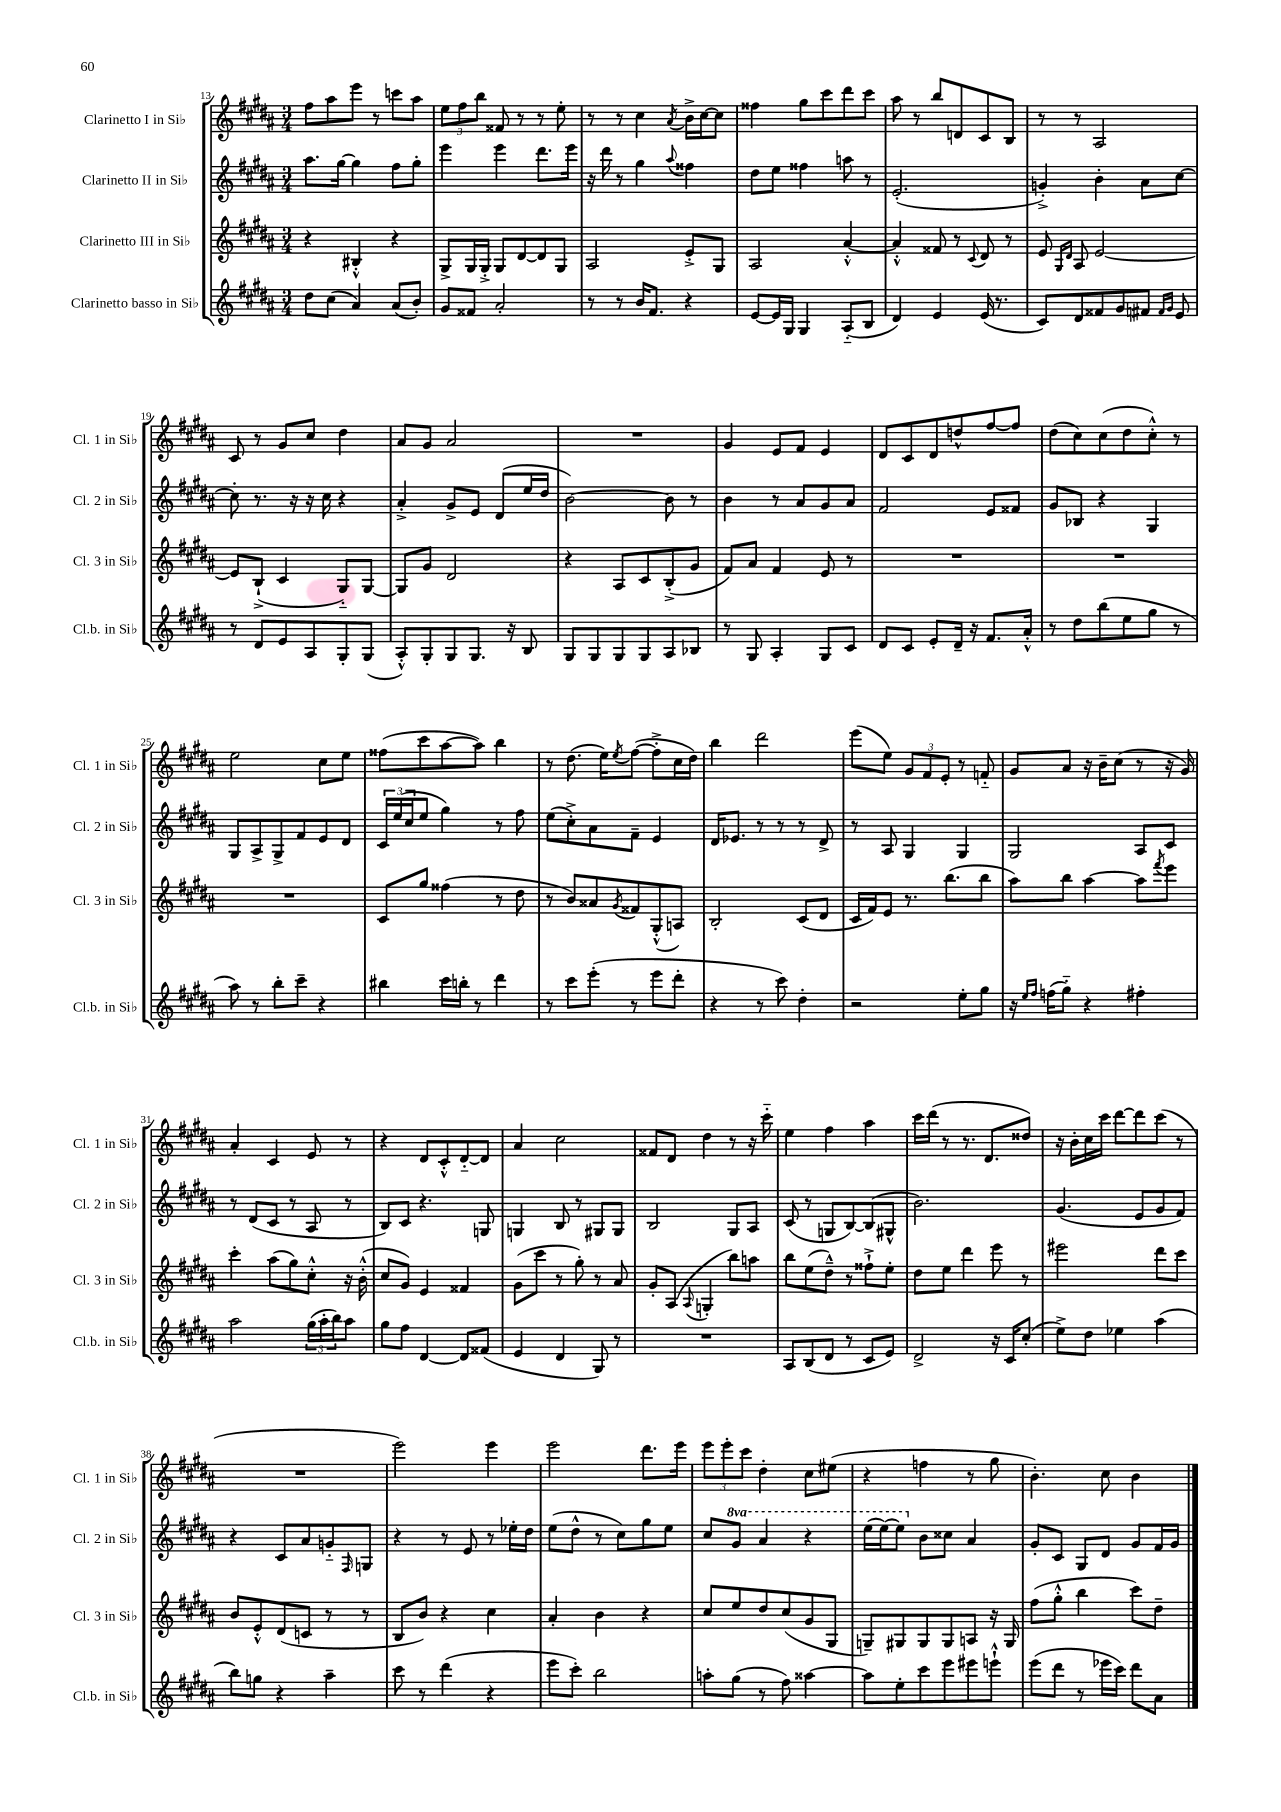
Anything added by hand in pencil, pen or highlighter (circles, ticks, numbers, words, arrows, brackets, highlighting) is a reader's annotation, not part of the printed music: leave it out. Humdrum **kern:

**kern	**kern	**kern	**kern
*staff4	*staff3	*staff2	*staff1
*clefG2	*clefG2	*clefG2	*clefG2
*k[f#c#g#d#a#]	*k[f#c#g#d#a#]	*k[f#c#g#d#a#]	*k[f#c#g#d#a#]
*M3/4	*M3/4	*M3/4	*M3/4
8dd#\L	4r	8.aa#\L	8ff#\L
(8cc#\J	.	.	8aa#\
.	.	[16gg#\Jk	.
4a#/)	4B#'^^/	4gg#\]	8eee\J
.	.	.	8r
(8a#/L	4r	8ff#\L	8ccc\L
8b'/J)	.	8gg#'\J	8aa#\J
=	=	=	=
8g#/L	8G#^/L	4eee\	12ee\L
.	.	.	12ff#\
8f##/J	16G#/L	.	.
.	.	.	12bb\J
.	16G#'^/JJ	.	.
2a#'/	8G#/L	4eee\	8f##/
.	[8d#/	.	8r
.	8d#/]	8.ddd#\L	8r
.	8G#/J	.	8ee'\
.	.	16eee\Jk	.
=	=	=	=
8r	2A#/	16r	8r
.	.	16ddd#\	.
8r	.	8r	8r
16b/LK	.	4gg#\	4cc#\
8.f#/J	.	.	.
.	.	8qqaa#/	8qa#/
4r	8e'^/L	4ff##\	16b^\LL
.	.	.	[16cc#\J
.	8G#/J	.	8cc#\]J
=	=	=	=
[8e/L	2A#/	8dd#\L	4ff##\
16e/]L	.	8ee\J	.
16G#/JJ	.	.	.
4G#/	.	4ff##\	8gg#\L
.	.	.	8ccc#\
(8A#'~/L	[4a#'^^/	8aa\	8ddd#\
8B/J	.	8r	8ccc#\J
=	=	=	=
4d#/)	4a#'^^/]	(2.e'/	8aa#\
.	.	.	8r
4e/	8f##/	.	8bb/L
.	8r	.	8d/
.	8qqc#/	.	.
(16e/	8d#/	.	8c#/
8.r	.	.	.
.	8r	.	8B/J
=	=	=	=
8c#/L)	8e/	4g'^/)	8r
.	16qqG#/LL	.	.
.	16qqd#/JJ	.	.
8d#/	8A#/	.	8r
8f##/	[2e/	4b'\	2A#/
8g#/	.	.	.
8f#/J	.	8a#\L	.
16qqf#/LL	.	.	.
16qqg#/JJ	.	.	.
8e/	.	[8cc#\J	.
=	=	=	=
8r	8e/]L	8cc#'\]	8c#/
8d#/L	(8B`^/J	8.r	8r
8e/	4c#/	.	8g#/L
.	.	16r	.
8A#/	.	16r	8cc#/J
.	.	16cc#\	.
8G#'/	8G#'~/L)	4r	4dd#\
(8G#/J	[8G#/J	.	.
=	=	=	=
8A#'^^/L)	8G#/]L	4a#'^/	8a#/L
8G#'/	8g#/J	.	8g#/J
8G#/	2d#/	8g#^/L	2a#/
8.G#/J	.	8e/J	.
.	.	(8d#/L	.
16r	.	.	.
8B/	.	16ee/L	.
.	.	16dd#/JJ	.
=	=	=	=
8G#/L	4r	[2b\)	2.r
8G#/	.	.	.
8G#/	8A#/L	.	.
8G#/	8c#/	.	.
8A#/	(8B'^/	8b\]	.
8B-/J	8g#/J	8r	.
=	=	=	=
8r	8f#/L)	4b\	4g#/
8G#/	8a#/J	.	.
4A#'/	4f#/	8r	8e/L
.	.	8a#/L	8f#/J
8G#/L	8e/	8g#/	4e/
8c#/J	8r	8a#/J	.
=	=	=	=
8d#/L	2.r	2f#/	8d#/L
8c#/J	.	.	8c#/
8e'/L	.	.	8d#/
16d#~/Jk	.	.	8dd^^/
16r	.	.	.
8.f#/L	.	8e/L	[8ff#/
.	.	8f##/J	8ff#/]J
16a#'^^/Jk	.	.	.
=	=	=	=
8r	2.r	8g#/L	(8dd#\L
8dd#\L	.	8B-/J	8cc#\)
(8bb\	.	4r	(8cc#\
8ee\	.	.	8dd#\
8gg#\J	.	4G#/	8cc#'^^\J)
8r	.	.	8r
=	=	=	=
8aa#\)	2.r	8G#/L	2ee\
8r	.	8A#^/	.
8bb'\L	.	8G#^/	.
8ccc#~\J	.	8f#/	.
4r	.	8e/	8cc#\L
.	.	8d#/J	8ee\J
=	=	=	=
4bb#\	8c#/L	24c#/LL	(8ff##\L
.	.	(24ee/	.
.	.	24cc#/J	.
.	8gg#/J	8ee/J	8ccc#\
16ccc#\LL	(4ff##\	4gg#\)	[8aa#\
16bb'\JJ	.	.	.
8r	.	.	8aa#\]J)
4ddd#\	8r	8r	4bb\
.	8dd#\	8ff#\	.
=	=	=	=
8r	8r	(8ee\L	8r
8ccc#\L	8b/L)	8cc#'^\)	(8.dd#\
(8eee'\J	8a##/	8a#\	.
.	.	.	16ee\LK)
.	8qg#/	.	8qee/
8r	8f##/	8f#~\J	([8ff#\J
8eee\L	(8G#'^^/	4e/	8ff#'^\]L
8ddd#'\J	8A/J)	.	16cc#\L
.	.	.	16dd#\JJ)
=	=	=	=
4r	2B'/	16d#/LK	4bb\
.	.	8.e-/J	.
8r	.	8r	2ddd#\
8ccc#\)	.	8r	.
4dd#'\	(8c#/L	8r	.
.	8d#/J	8d#^/	.
=	=	=	=
2r	16c#/LL	8r	(8eee\L
.	16f#/J)	.	.
.	8e/J	8A#/	8ee\J)
.	8.r	4G#/	12g#/L
.	.	.	12f#/
.	.	.	12e'/J
.	(8.bb\L	.	.
8ee'\L	.	4G#/	8r
8gg#\J	8bb\J	.	8f'~/
=	=	=	=
16r	8aa#\L)	2G#/	8g#/L
16qqee/LL	.	.	.
16qqff#/JJ	.	.	.
(16ff\LK	.	.	.
8gg#'~\J)	8bb\J	.	8a#/J
4r	[4aa#\	.	16r
.	.	.	16b~\LK
.	.	.	(8cc#\J
4ff#'\	8aa#\]L	8A#/L	8r
.	8qfff#/	.	.
.	8eee\J	8c#/J	16r
.	.	.	16g#/)
=	=	=	=
2aa#\	4ccc#'\	8r	4a#'/
.	.	(8d#/L	.
.	(8aa#\L	8c#/J	4c#/
.	8gg#\)	8r	.
(24gg#\LL	8cc#'^^\J	8A#/	8e/
24aa#'\	.	.	.
24bb\J)	.	.	.
8aa#\J	16r	8r	8r
.	(16b'^^\	.	.
=	=	=	=
8gg#\L	8cc#/L	8B/L)	4r
8ff#\J	8g#/J)	8c#/J	.
[4d#/	4e/	4.r	8d#/L
.	.	.	8c#'^^/
8d#/]L	4f##/	.	[8d#'~/
(8f##/J	.	8G/	8d#/]J
=	=	=	=
4e/	(8g#\L	4G/	4a#/
.	8ccc#\J	.	.
4d#/	8r	8B/	2cc#\
.	8gg#'\)	8r	.
8G#/)	8r	8G#/L	.
8r	8a#/	8G#/J	.
=	=	=	=
2.r	8g#'/L	2B/	8f##/L
.	(8A#/J	.	8d#/J
.	8qqA#/	.	.
.	4G'/	.	4dd#\
.	8bb\L)	8G#/L	8r
.	8aa\J	8A#/J	16r
.	.	.	16ccc#'~\
=	=	=	=
8A#/L	8bb\L	(8c#/	4ee\
(8B/	(8ee\	8r	.
8d#/J	8dd#~^^\J)	8G/L	4ff#\
8r	8r	[8B/)	.
8c#/L	8ff##`^\L	(8B/]	4aa#\
8e/J)	8ee'\J	8G#^^/J	.
=	=	=	=
2d#^/	8dd#\L	2.b\)	16ccc#\LL
.	.	.	(16ddd#\JJ
.	8ee\J	.	8r
.	4ddd#\	.	8.r
.	.	.	8.d#/L
16r	8eee\	.	.
16c#/LK	.	.	.
(8cc#'/J	8r	.	8dd##/J)
=	=	=	=
8ee^\L)	2eee#\	(4.g#/	16r
.	.	.	16b'\LL
8dd#\J	.	.	16cc#\
.	.	.	16ccc#\JJ
4ee-\	.	.	[8ddd#\L
.	.	8e/L	8ddd#\]
(4aa#\	8ddd#\L	8g#/	(8ccc#\J
.	8ccc#\J	8f#/J)	8r
=	=	=	=
8bb\L)	8b/L	4r	2.r
8gg\J	8e'^^/	.	.
4r	(8d#/	8c#/L	.
.	8c/J	8a#/	.
4aa#~\	8r	8g'~/	.
.	.	16qqF#/	.
.	8r	8G/J	.
=	=	=	=
8ccc#\	8B/L	4r	2eee\)
8r	8b/J)	.	.
(4ddd#\	4r	8r	.
.	.	8e/	.
4r	4cc#\	8r	4eee\
.	.	16ee-'\LL	.
.	.	16dd#\JJ	.
=	=	=	=
8eee\L	4a#'/	(8ee\L	2eee\
8ccc#'\J)	.	8dd#^^\J	.
2bb\	4b\	8r	.
.	.	8cc#\L)	.
.	4r	8gg#\	8.ddd#\L
.	.	8ee\J	.
.	.	.	16eee\Jk
=	=	=	=
8aa'\L	8cc#/L	8cc#/L	12eee\L
.	.	.	12eee'\
(8gg#\J	8ee/	8gg#/J	.
.	.	.	12ccc#\J
8r	8dd#/	4aa#/	4dd#'\
8ff#\)	(8cc#/	.	.
[4aa##\	8g#/	4r	8cc#\L
.	8G#/J	.	(8ee#\J
=	=	=	=
8aa##\]L	8G~/L)	(16eee\LL	4r
.	.	[16eee\J)	.
8ee'\	8G#/	8eee\]J	.
8ccc#\	8G#/	8b\L	4ff\
8eee\	8G#/	8cc##\J	.
8eee#\	8A/J	4a#/	8r
8eee`^^\J	16r	.	8gg#\
.	16G#/	.	.
=	=	=	=
(8eee\L	(8ff#\L	8g#'/L	4.b'\)
8ddd#\J	8gg#'^^\J	8c#/J	.
8r	4bb\	8G#/L	.
16eee-\LL	.	8d#/J	8cc#\
16ccc#\JJ)	.	.	.
8ddd#\L	8ccc#\L)	8g#/L	4b\
8a#\J	8dd#~\J	16f#/L	.
.	.	16g#/JJ	.
==	==	==	==
*-	*-	*-	*-
